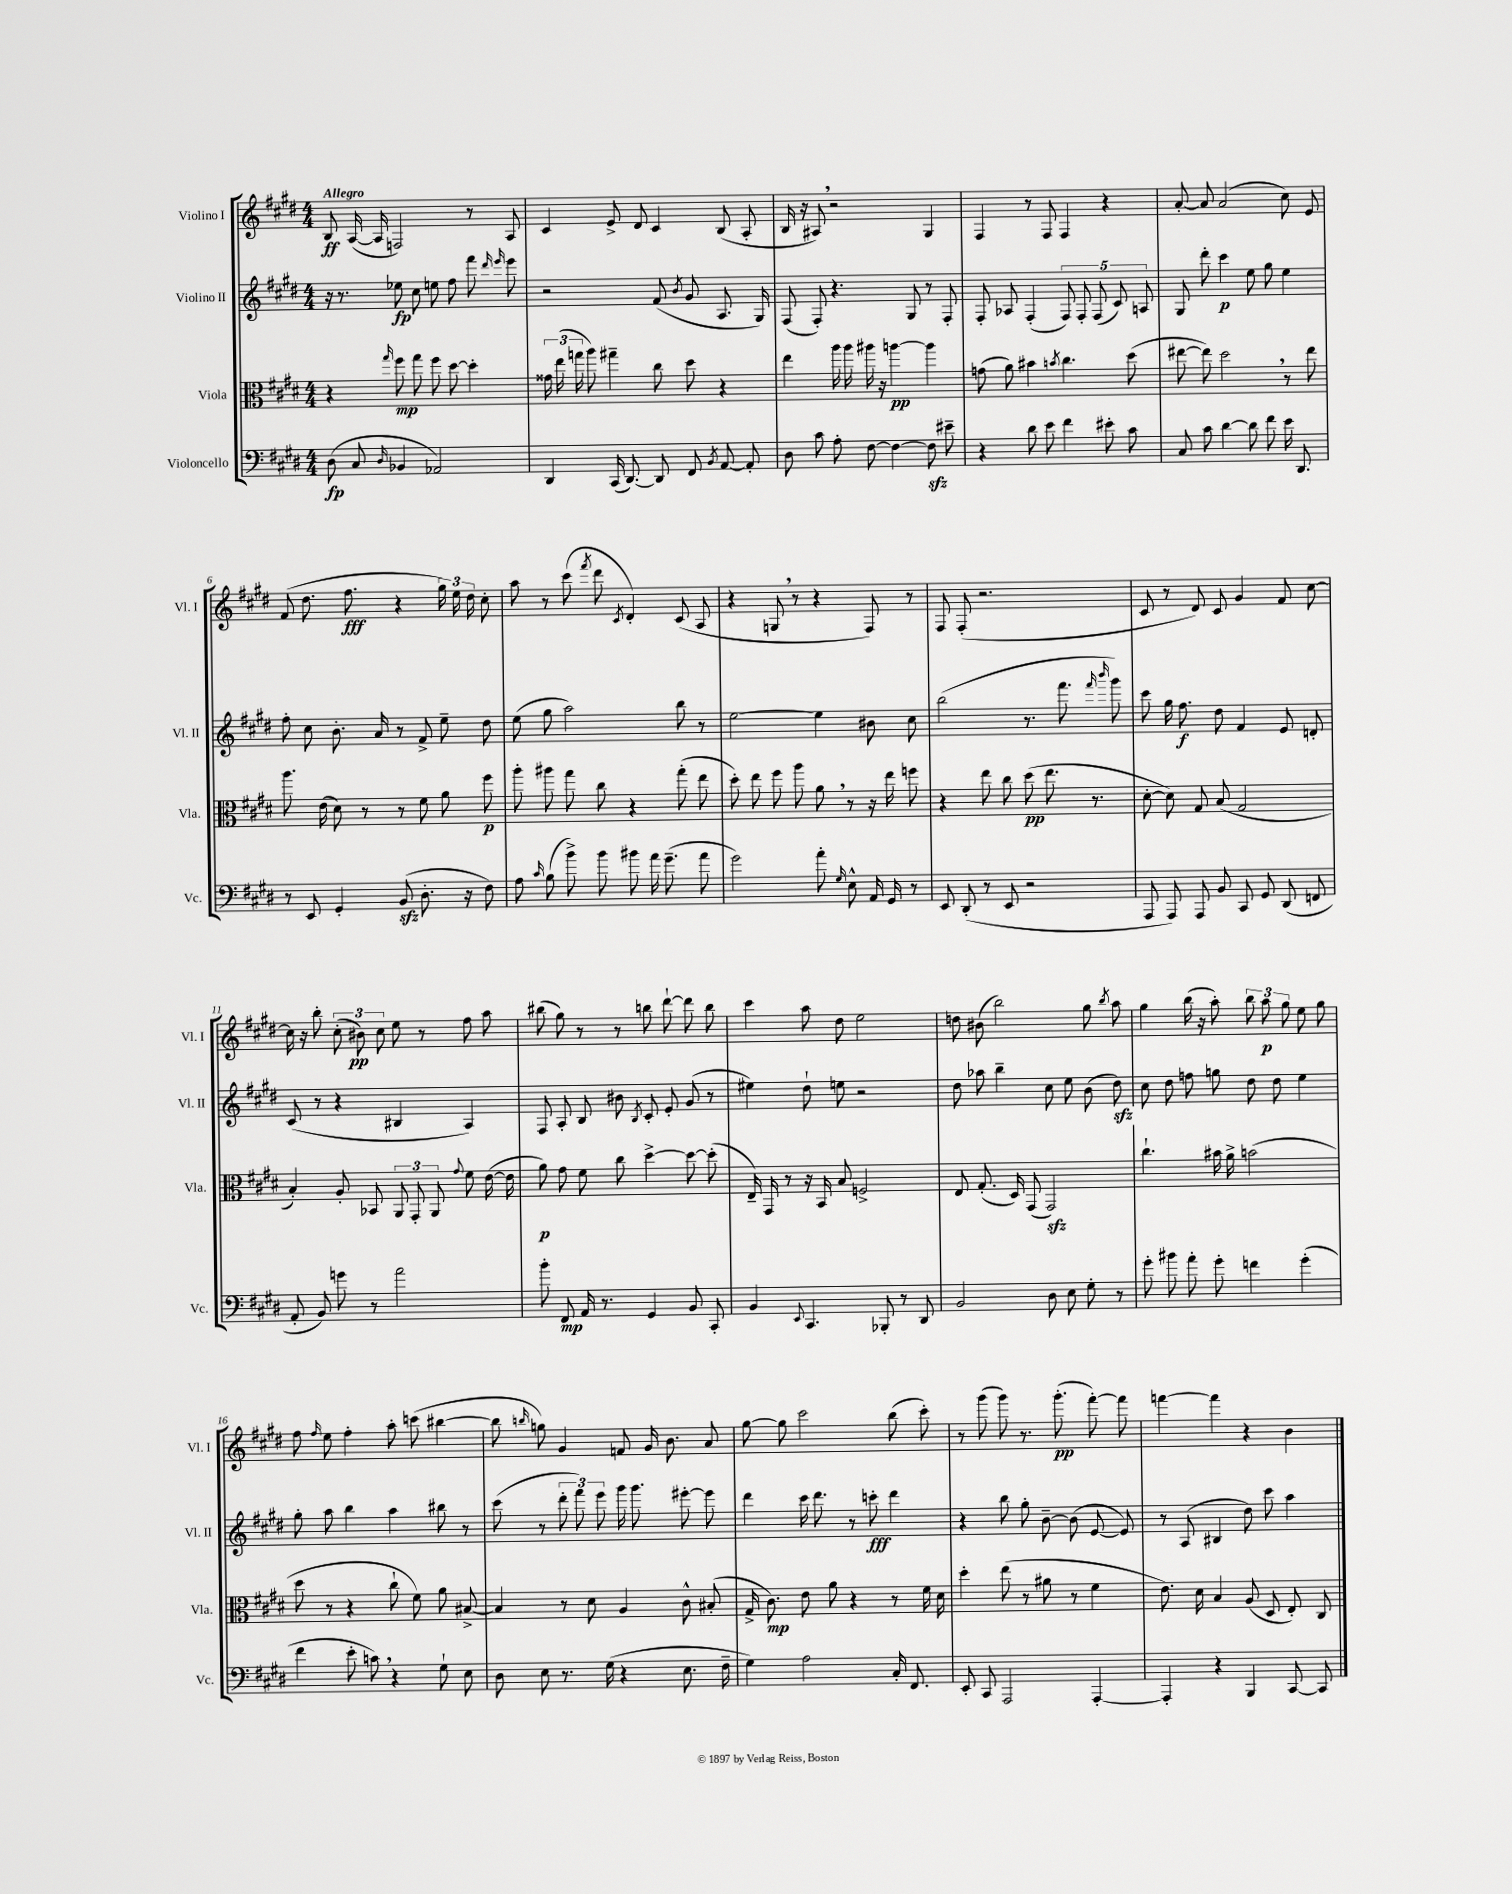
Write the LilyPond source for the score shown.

<<
\new StaffGroup <<
\new Staff = "s0" \with { instrumentName = "Violino I" shortInstrumentName = "Vl. I" } {
    \clef treble \key e \major \numericTimeSignature \time 4/4 \tempo "Allegro"
    \autoBeamOff b8\ff a16~( a16 f2) r8 a8 |
    cis'4 e'8-> dis'8 cis'4 b8( a8-. |
    b16 r16 ais8) \breathe r2 gis4 |
    fis4 r8 fis8 fis4 r4 |
    a'8~-. a'8 a'2( cis''8) e'8 |
    fis'8( dis''8. fis''8.\fff r4 \tuplet 3/2 { gis''16) e''16 dis''16 } cis''8-. |
    a''8 r8 cis'''8( \acciaccatura { fis'''8 } dis'''8 \acciaccatura { cis'8 } dis'4-.) cis'8( a8 |
    r4 g8 \breathe r8 r4 fis8) r8 |
    fis8 fis8-.( r2. |
    cis'8 r8 dis'8) cis'8 gis'4 fis'8 cis''8~ |
    cis''16 r16 b''8-. \tuplet 3/2 { cis''8-.( bis'8\pp) cis''8 } e''8 r8 fis''8 a''8 |
    bis''8( gis''8) r8 r8 b''8 dis'''8~-! dis'''8 b''8 |
    cis'''4 a''8 dis''8 e''2 |
    d''8 bis'8( b''2) gis''8 \acciaccatura { b''8 } a''8 |
    gis''4 b''16( r16 a''8-.) \tuplet 3/2 { b''8 a''8\p gis''8 } e''8 gis''8 |
    fis''8 \grace { fis''16 } e''8 fis''4-. a''8-. c'''8( bis''4~ |
    bis''8 \grace { b''16 } g''8) gis'4 f'8 gis'16 b'8. a'8 |
    gis''8~ gis''8 cis'''2 b''8( cis'''8-.) |
    r8 gis'''8( gis'''8) r8. gis'''8.-.\pp( fis'''8~-.) fis'''8 |
    f'''4~ f'''4 r4 b'4 \bar "|." |
}
\new Staff = "s1" \with { instrumentName = "Violino II" shortInstrumentName = "Vl. II" } {
    \clef treble \key e \major \numericTimeSignature \time 4/4
    \autoBeamOff r16 r8. ees''8\fp cis''8 e''8 fis''8 fis'''8 \grace { dis'''16 e'''16 } e'''8 |
    r2 fis'8( \acciaccatura { b'8 } gis'8 a8. gis16) |
    fis8( fis8-.) r4. gis8 r8 fis8-. |
    fis8-. aes8 fis4-.( \tuplet 5/4 { fis8) fis8-. fis8( cis'8) a8 } |
    gis8 dis'''8-. cis'''4\p e''8 gis''8 e''4 |
    fis''8-. cis''8 b'8.-. a'16 r8 fis'8-> e''8-- dis''8 |
    e''8( gis''8 a''2) b''8 r8 |
    e''2~ e''4 bis'8 cis''8 |
    b''2( r8. fis'''8. \grace { fis'''16 b'''16 } gis'''8) |
    cis'''8 gis''16 fis''8.\f dis''8 fis'4 e'8 d'8-. |
    cis'8( r8 r4 bis4 a4) |
    fis8 a8-. b8 bis'8 \acciaccatura { b8 } cis'8-. e'8-. gis'8( r8 |
    eis''4) dis''8-! e''8 r2 |
    dis''8 aes''8 b''4-- cis''8 e''8 b'8( dis''8\sfz) |
    cis''8 dis''8 f''8 g''8 dis''8 dis''8 e''4 |
    gis''8-. a''8 b''4 a''4 bis''8 r8 |
    cis'''8( r8 \tuplet 3/2 { dis'''8-. fis'''8) e'''8 } gis'''16 gis'''8. eis'''8~-. eis'''8 |
    dis'''4 cis'''16 dis'''8. r8 c'''8-.\fff dis'''4 |
    r4 b''8 gis''8-. b'8~-- b'8( e'8~ e'8) |
    r8 a8( bis4 dis''8) cis'''8 a''4 \bar "|." |
}
\new Staff = "s2" \with { instrumentName = "Viola" shortInstrumentName = "Vla." } {
    \clef alto \key e \major \numericTimeSignature \time 4/4
    \autoBeamOff r4 \grace { gis''16 } fis''8\mp gis''8 fis''8 dis''8~ dis''4-. |
    \tuplet 3/2 { gisis'16 e''16( g''16 } a''8) gis''4-- cis''8 dis''8 r4 |
    e''4 a''16 a''16 ais''16 r16 a''4~\pp a''4 |
    g'8( a'8) bis'4 \acciaccatura { b'8 } cis''4. dis''8( |
    eis''8~ eis''8) dis''2 \breathe r8 eis''8 |
    a''8. e'16( dis'8) r8 r8 fis'8 a'8 fis''8\p |
    a''8-. ais''8 gis''8 cis''8 r4 gis''8-.( e''8 |
    dis''8-.) e''8 fis''8 a''8 a'8 \breathe r8 r16 e''16 f''8 |
    r4 e''8 cis''8 dis''8\pp( e''8. r8. |
    dis'8~-. dis'8) gis8 b8( gis2 |
    b4-.) a8-. bes,8 \tuplet 3/2 { a,8 gis,8-. a,8 } \appoggiatura { gis'8 } fis'8 e'16~( e'16 |
    a'8\p) gis'8 fis'8 cis''8 dis''4~-> dis''8~ dis''8-.( |
    e16--) gis,16 r8 r16 b,16 b8 f2-> |
    e8 gis8.-.( dis16) gis,8( gis,2\sfz) |
    cis''4.-! bis'16 a'16-> b'2( |
    dis''8 r8 r4 cis''8-! fis'8) a'8 bis8~-> |
    bis4 r8 dis'8 a4 cis'8-^ bis8-.( |
    gis16-> cis'8.\mp) e'8 a'8 r4 r8 fis'16 dis'16 |
    dis''4-. e''8( r8 ais'8 r8 fis'4 |
    e'8.) dis'16 b4 a8( dis8 e8-.) cis8 \bar "|." |
}
\new Staff = "s3" \with { instrumentName = "Violoncello" shortInstrumentName = "Vc." } {
    \clef bass \key e \major \numericTimeSignature \time 4/4
    \autoBeamOff dis8\fp( cis8 \grace { dis16 } bes,4 aes,2) |
    dis,4 cis,16( dis,8.~) dis,8 fis,8 \acciaccatura { b,8 } a,8~ a,8-. |
    dis8 cis'8 a8-. fis8~ fis4~ fis8\sfz eis'8-- |
    r4 dis'8 e'8 fis'4 eis'8-. cis'8 |
    cis8 cis'8 dis'4~ dis'8 fis'8 e'16 dis,8. |
    r8 e,8 gis,4-. b,8\sfz( dis8.-. r16 fis8) |
    a8 \grace { cis'16 } b8( b'8->) b'8 bis'8 a'16 gis'8.--( a'8 |
    gis'2) a'8-. \grace { gis16 } e8-^ a,16 gis,16 r8 |
    e,8 dis,8-.( r8 e,8 r2 |
    a,,8 a,,8) a,,8 b,8 cis,8 gis,8 dis,8( f,8 |
    a,8-. b,8) g'8 r8 a'2 |
    b'8-. fis,8\mp a,16 r8. gis,4 b,8 cis,8-. |
    b,4 \appoggiatura { e,8 } cis,4. bes,,8-. r8 dis,8 |
    b,2 dis8 e8 gis8-. r8 |
    gis'8-. bis'8 a'8-. gis'8-. f'4 gis'4-.( |
    fis'4 e'8-. c'8) \breathe r4 gis8-! e8 |
    dis8 e8 r8. gis16( r4 e8. fis16-- |
    gis4) a2 cis16-. fis,8. |
    e,8-. cis,8 a,,2 a,,4~-. |
    a,,4-. r4 b,,4 cis,8~ cis,8 \bar "|." |
}
>>
>>
